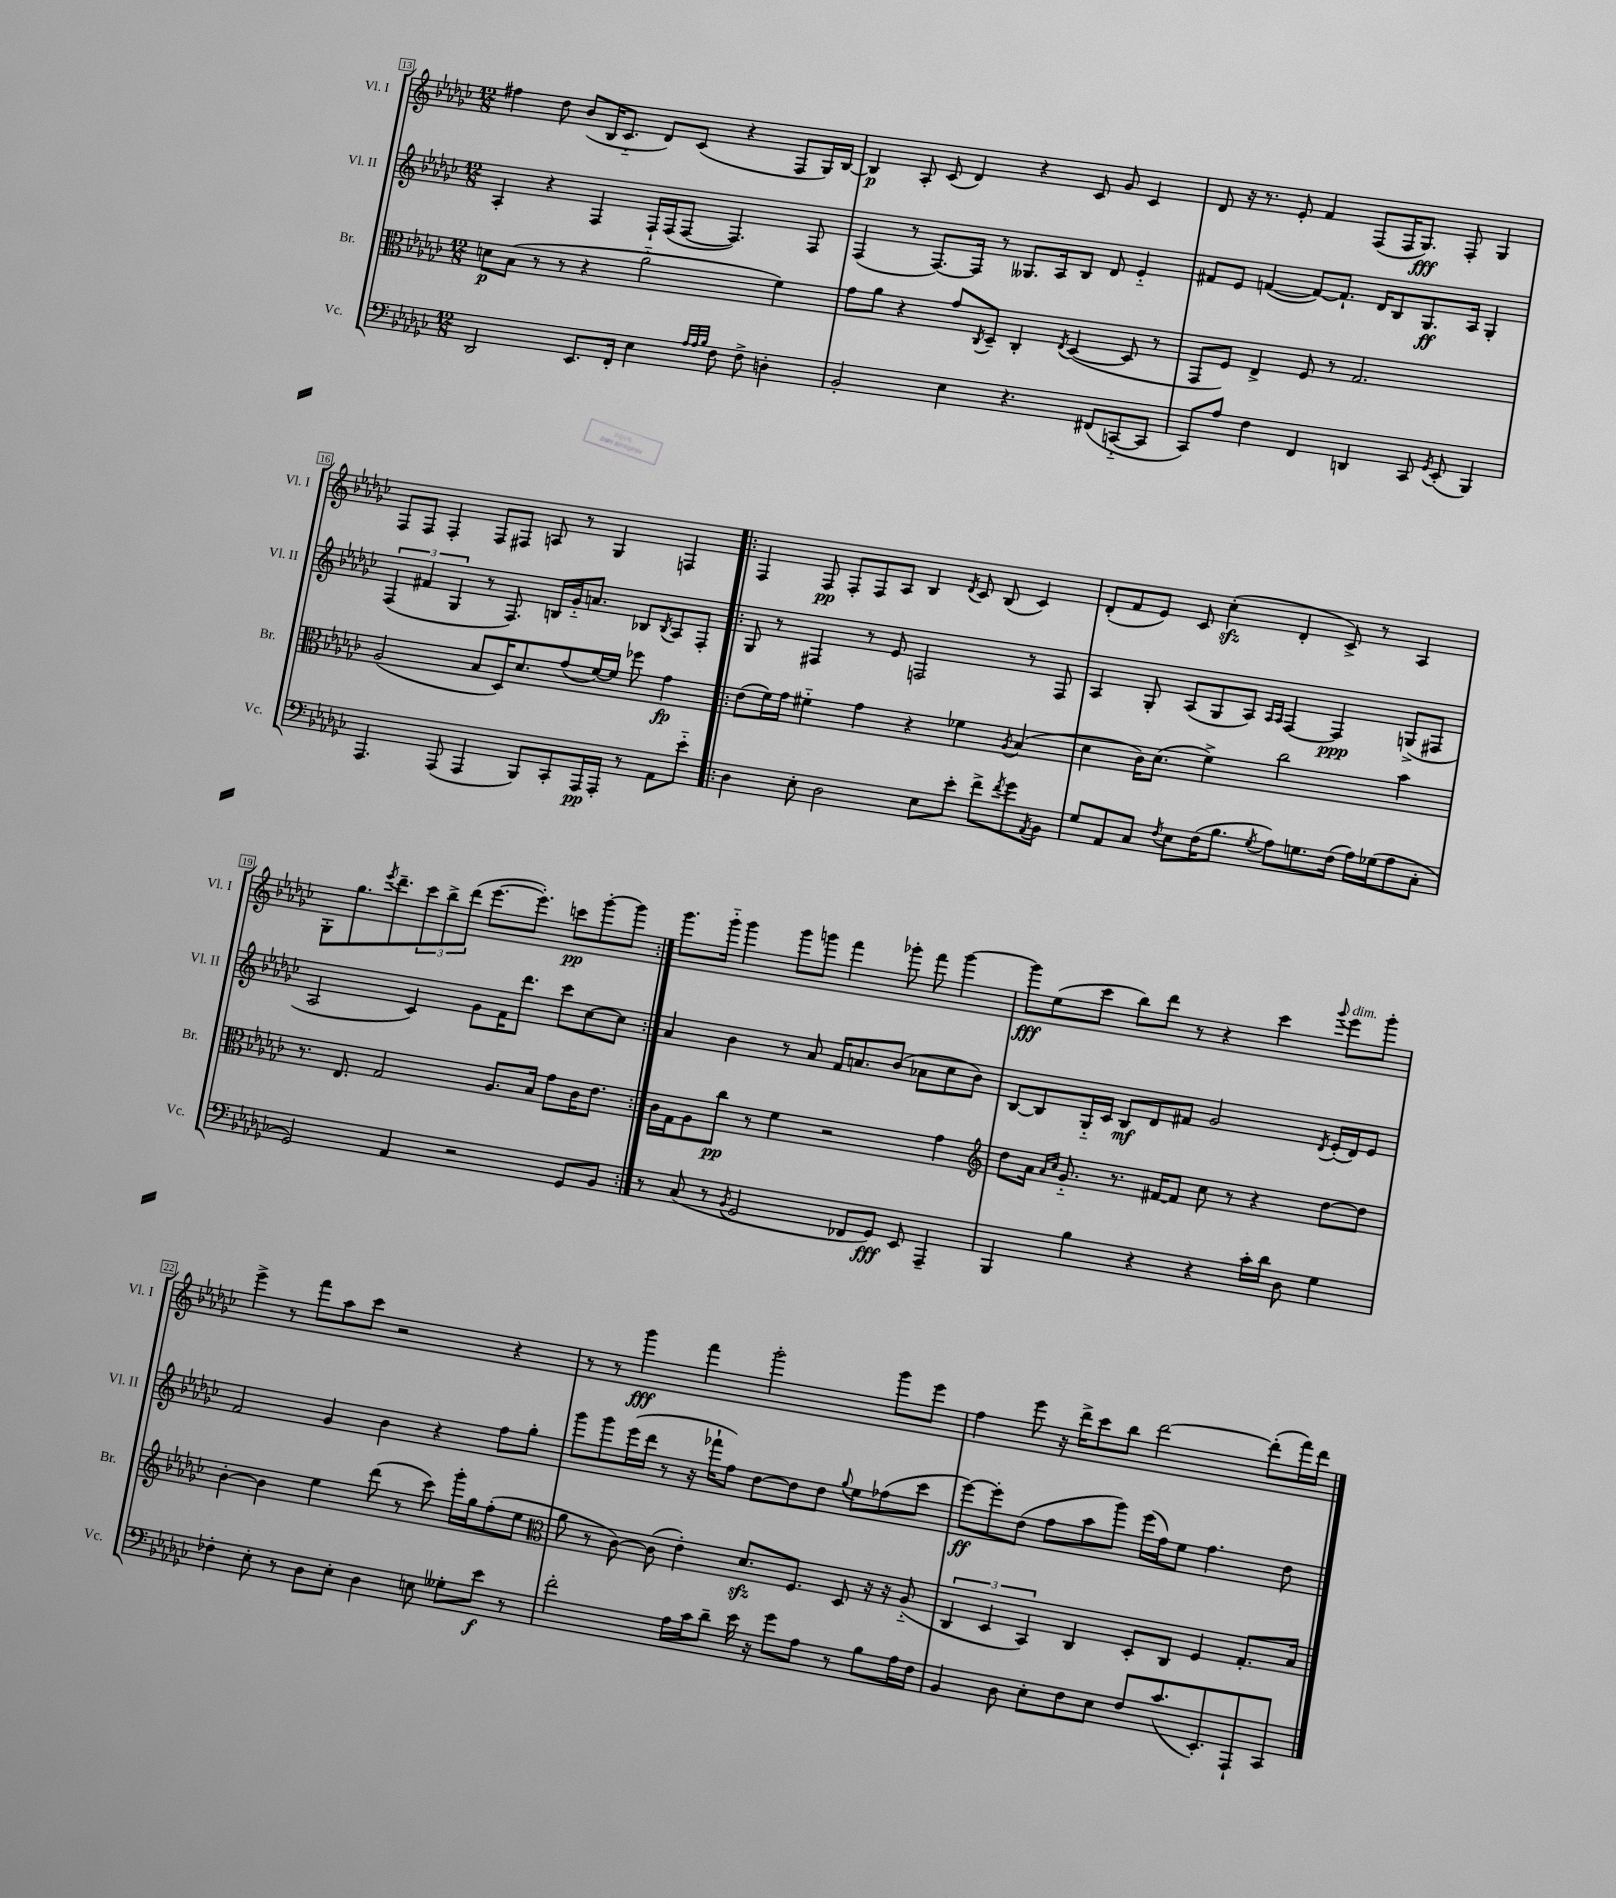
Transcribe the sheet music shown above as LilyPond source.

<<
\new StaffGroup <<
\new Staff = "s0" \with { instrumentName = "Vl. I" shortInstrumentName = "Vl. I" } {
    \clef treble \key ges \major \numericTimeSignature \time 12/8
    fis''4 des''8 bes'8( bes16 ces'8.-_ des'8) ces'8( r4 f8 ges16) bes16~ |
    bes4\p aes8-. ces'8( des'4) r4 ces'8 ges'8 ces'4 |
    des'8 r16 r8. ees'8-. f'4 f8( f16 ges8.\fff) f8-. ges4 |
    f8 f8 f4-. f8 fis8 a8 r8 ges4 f4 |
    \repeat volta 2 { f4 f8\pp f8-. f8 aes8 bes4 \acciaccatura { des'8 } ces'8 bes8( ces'4) |
    des'8-.( f'8 ees'8) ces'8 ces''4-.\sfz( des'4-. ces'8->) r8 aes4 |
    ges8-. ges''8. \acciaccatura { ees'''8 } des'''8.-- \tuplet 3/2 { ces'''8 bes''8-> des'''8( } ees'''8.~ ees'''8.-.) c'''8\pp ges'''8~-. ges'''8 | }
    ges'''8. ges'''16-_ ges'''4 ges'''8 g'''8 f'''4 ges'''8-. f'''8 ges'''4~ |
    ges'''8\fff ees''8( ces'''8 bes''8) des'''8 r8 r4 ces'''4 \appoggiatura { ges'''8 } ees'''8^\markup { \italic "dim." } ges'''8-. |
    ees'''4-> r8 f'''8 aes''8 ces'''8 r2 r4 |
    r8 r8 ges'''4\fff f'''4 ges'''2-. ges'''8 ees'''8 |
    f''4 ees'''8 r16 des'''16-> ces'''8 bes''8 des'''2~ des'''8-.( f'''16) des'''16 \bar "|." |
}
\new Staff = "s1" \with { instrumentName = "Vl. II" shortInstrumentName = "Vl. II" } {
    \clef treble \key ges \major \numericTimeSignature \time 12/8
    aes4-. r4 f4 f16-! f16( f8~ f4.) f8 |
    f4( r8 f8.~) f16 r8 geses8. aes16 bes8 des'8 ees'4-_ |
    fis'8 ees'8 f'4~( f'8~) f'8.-! des'16 bes8 ges8.\ff aes16 ges4-. |
    \tuplet 3/2 { f4( fis'4 ges4 } r8 f8.) b16 ges'16-_ a'8. bes8 \acciaccatura { bes8 } aes8 f8-. |
    \repeat volta 2 { ges8 r8 fis4 r8 ees'8 f2 r8 f8 |
    aes4 ges8-. aes8( ges8 aes8) \grace { aes16 aes16 } f4~ f4\ppp g8->( fis8 |
    aes2 ces'4) ges'8 f'16 des'''8. ces'''8 ces''8~ ces''8 | }
    aes'4 bes'4 r8 aes'8 f'16 a'8. bes'8( aes'8 ces''8 bes'8) |
    bes8~ bes8 ges16-_ ces'16 bes8\mf des'8 fis'8 ges'2 \acciaccatura { des'8 } ees'16-.( des'16) ees'8 |
    f'2 ges'4 bes'4 r4 f''8 ges''8-. |
    ges'''8 ges'''8 ees'''16( des'''16 r8 r16 fes'''16-! f''8) des''8~ des''8 des''8 \appoggiatura { ges''8 } ees''8 fes''8( ces'''8 |
    ees'''8~\ff) ees'''8-. des''8( f''8 aes''8 ges'''8) ees'''16( f''16) ees''8 f''4. des''8 \bar "|." |
}
\new Staff = "s2" \with { instrumentName = "Br." shortInstrumentName = "Br." } {
    \clef alto \key ges \major \numericTimeSignature \time 12/8
    d'8\p bes8( r8 r8 r4 aes'2-_ f'4) |
    ges'8 aes'8 r4 ges'8 \acciaccatura { ces8 } des8-- ces4-. \acciaccatura { ees8 } des4~( des8 r8 |
    ges,8 f8) ees4-> f8 r8 ges2. |
    aes2( bes8 des16) des'8. ges'8( f'16~) f'16 fes''8 ges'4\fp |
    \repeat volta 2 { ees'8( f'16) ges'16 fis'4-_ ges'4 r4 fes'4 \acciaccatura { aes8 } bes4( |
    des'4 ces'16) des'8.( f'4->) ces''2 bes'4 |
    r8. ees8. ges2 aes8. bes16 ges'8 ces'16 ees'8. | }
    ces'16 ges16 aes8 ces''8\pp r8 f'4 r2 ges'4 |
    \clef treble des''8 aes'16 \grace { aes'16 ces''16 } ges'8.-_ r8. fis'16~ fis'8 ces''8 r8 r4 des''8~ des''8 |
    bes'4~-. bes'4 ees''4 des'''8( r8 ces'''8) ges'''16-. ges''16 f''8-.( ees''8 |
    \clef alto aes'8 r8 ces'8~) ces'8( ees'4-.) des'8.\sfz f8. des8 r16 r16 aes8-_( |
    \tuplet 3/2 { ces4 des4 bes,4) } ces4 des8-. ces8 f4 ges8.-. bes16 \bar "|." |
}
\new Staff = "s3" \with { instrumentName = "Vc." shortInstrumentName = "Vc." } {
    \clef bass \key ges \major \numericTimeSignature \time 12/8
    des,2 ees,8. f,16-. ees4 \grace { aes32 aes32 bes32 } f8 f8-> d4-. |
    bes,2-. ees4 r4. fis,8( c,8~-_ c,8 |
    ces,8) aes8 f4 f,4 d,4 ces,8 \acciaccatura { ges,8 } ees,8-.( bes,,4) |
    aes,,4. aes,,8( aes,,4 bes,,8) ces,8-. aes,,16\pp aes,,16-. r8 aes,8 ees'8-_ |
    \repeat volta 2 { des4 ees8-. des2 ees8 ees'8-. f'8-> \acciaccatura { f'8 } ges'8 \acciaccatura { aes,8 } bes,8 |
    ges8 aes,8 ces8 \acciaccatura { f8 } ees8 f16( bes8. \acciaccatura { ges8 } aes8) g8. f16( aes16) ges16( aes8 ces8-. |
    ges,2) aes,4 r2 ges,8 bes,8 | }
    r8 ces8( r8 \acciaccatura { bes,8 } ges,2 fes,8 ges,8\fff) ees,8 aes,,4-- |
    bes,,4 bes4 r4 r4 ces'16-. des'16 des8 ges4 |
    fes4-. ees8-. r8 des8 ees8-. des4 e8 geses8-. ees'8\f r8 |
    f'2-. aes16 ces'16 des'8-- ees'16 r16 ges'8 aes8 r8 bes8 aes16 f16 |
    bes,4 des8 ees8-. f8 ees8 f8 ces'8.( ees,8.-.) aes,,8-! ces,8 \bar "|." |
}
>>
>>
\layout { \context { \Score currentBarNumber = #13 \override BarNumber.stencil = #(make-stencil-boxer 0.1 0.3 ly:text-interface::print) } }
